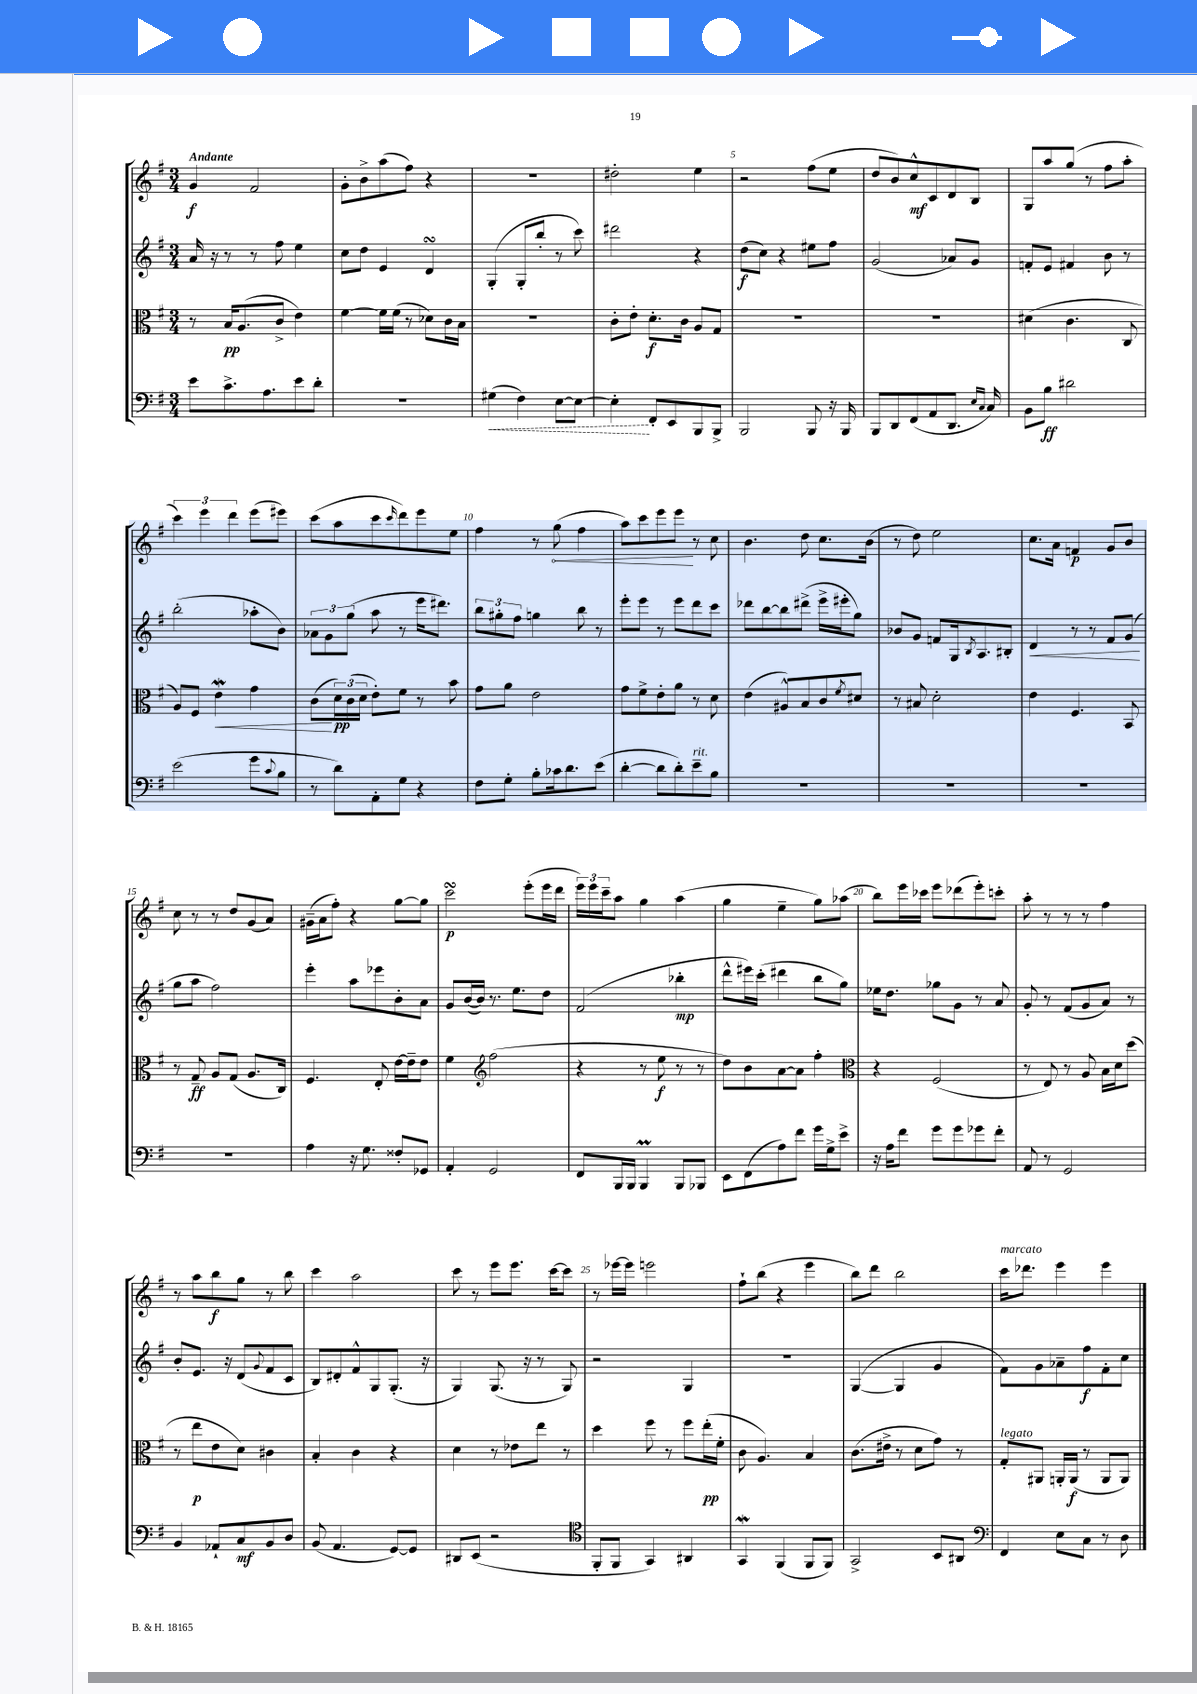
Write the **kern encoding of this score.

**kern	**dynam	**kern	**dynam	**kern	**dynam	**kern	**dynam
*part4	*part4	*part3	*part3	*part2	*part2	*part1	*part1
*staff4	*staff4	*staff3	*staff3	*staff2	*staff2	*staff1	*staff1
*clefF4	*	*clefC3	*	*clefG2	*	*clefG2	*
*k[f#]	*	*k[f#]	*	*k[f#]	*	*k[f#]	*
*M3/4	*	*M3/4	*	*M3/4	*	*M3/4	*
=1	=1	=1	=1	=1	=1	=1	=1
!	!	!	!	!	!	!LO:TX:a:B:t=Andante	!
8e\L	.	8r	.	16a/	.	4g/	f
.	.	.	.	16r	.	.	.
8.c^\	.	16B/KL	pp	8r	.	.	.
.	.	(8.A/	.	.	.	.	.
.	.	.	.	8r	.	2f#/	.
8.A\	.	.	.	.	.	.	.
.	.	8c^/J	.	8ff#\	.	.	.
8e\	.	4e\)	.	4ee\	.	.	.
8d'\J	.	.	.	.	.	.	.
=2	=2	=2	=2	=2	=2	=2	=2
2.r	.	[4f#\	.	8cc\L	.	8g'\L	.
.	.	.	.	8dd\J	.	8b^\	.
.	.	16f#\LL]	.	4e/	.	(8aa\	.
.	.	(16f#\JJ	.	.	.	.	.
.	.	8r	.	.	.	8ff#\J)	.
.	.	8d-X\L)	.	4dsSSS/	.	4r	.
.	.	16c\L	.	.	.	.	.
.	.	16B\JJ	.	.	.	.	.
=3	=3	=3	=3	=3	=3	=3	=3
!	!LO:HP:b	!	!	!	!	!	!
(4G#X\	<	2.r	.	(4G'/	.	2.r	.
4F#\)	.	.	.	8G'/L	.	.	.
.	.	.	.	8bb'/J	.	.	.
[8E\L	.	.	.	8r	.	.	.
8E\J_	.	.	.	8ccc\)	.	.	.
=4	=4	=4	=4	=4	=4	=4	=4
4E'\]	.	8c'\L	.	2ddd#X\	.	2dd#X'\	.
.	.	8e'\J	.	.	.	.	.
8FF#'/L	[	8.d'\L	f	.	.	.	.
8EE/	.	.	.	.	.	.	.
.	.	16c\Jk	.	.	.	.	.
8BBB/	.	8A/L	.	4r	.	4ee\	.
8BBB^/J	.	8G/J	.	.	.	.	.
=5	=5	=5	=5	=5	=5	=5	=5
2BBB/	.	2.r	.	(8dd\L	f	2r	.
.	.	.	.	8cc\J)	.	.	.
.	.	.	.	4r	.	.	.
8BBB/	.	.	.	8ee#X\L	.	(8ff#\L	.
16r	.	.	.	8ff#\J	.	8ee\J	.
16BBB/	.	.	.	.	.	.	.
=6	=6	=6	=6	=6	=6	=6	=6
8BBB/L	.	2.r	.	(2g/	.	8dd/L	.
8DD/	.	.	.	.	.	8b/)	.
(8FF#/	.	.	.	.	.	8cc^^/	mf
8AA/	.	.	.	.	.	8c/	.
8.DD/J	.	.	.	8a-X/L)	.	8d/	.
.	.	.	.	8g/J	.	8B/J	.
16qqE/LL	.	.	.	.	.	.	.
16qqC/JJ	.	.	.	.	.	.	.
16C/)	.	.	.	.	.	.	.
=7	=7	=7	=7	=7	=7	=7	=7
8BB\L	.	(4d#X\	.	8fn'/L	.	8G/L	.
8B\J	ff	.	.	8e/J	.	8aa/	.
2d#X\	.	4.c\	.	4f#X/	.	(8gg/J	.
.	.	.	.	.	.	8r	.
.	.	.	.	8b\	.	8ff#\L	.
.	.	8C/	.	8r	.	8aa'\J	.
!!LO:LB:g=z
=8	=8	=8	=8	=8	=8	=8	=8
(2e\	.	8A/L)	.	(2bb'\	.	6ccc\)	.
.	.	8F#/J	.	.	.	.	.
.	.	.	.	.	.	6eee\	.
!	!	!	!LO:HP:b	!	!	!	!
.	.	4eW\	<	.	.	.	.
.	.	.	.	.	.	6ddd\	.
8g\L	.	4g\	.	8aa-X'\L	.	(8eee\L	.
8qqc/	.	.	.	.	.	.	.
8B\J	.	.	.	8b\J)	.	8eee#X\J)	.
=9	=9	=9	=9	=9	=9	=9	=9
8r	.	(8c\L	.	12a-X\L	.	(8ccc\L	.
.	.	.	.	12g\	.	.	.
8d\L)	.	24d\L)	[ pp	.	.	8aa\	.
.	.	(24c\	.	(12gg\J	.	.	.
.	.	24d\JJ	.	.	.	.	.
8AA'\	.	8e'\L)	.	8aa\	.	8ccc\	.
.	.	.	.	.	.	16qqccc/	.
8G\J	.	8f#\J	.	8r	.	8ddd\)	.
4r	.	8r	.	16eee\KL	.	8eee\	.
.	.	.	.	8.ddd#X\J)	.	.	.
.	.	8b\	.	.	.	8ee\J	.
=10	=10	=10	=10	=10	=10	=10	=10
8F#\L	.	8g\L	.	12bb\L	.	4ff#\	.
.	.	.	.	12gg#X'\	.	.	.
8G'\J	.	8a\J	.	.	.	.	.
.	.	.	.	12ff#\J	.	.	.
8B'\L	.	2e\	.	4ggn\	.	8r	.
!	!	!	!	!	!	!	!LO:HP:b
16c-X\k	.	.	.	.	.	(8gg\	<
8.d\	.	.	.	.	.	.	.
.	.	.	.	8bb\	.	4ff#\	.
(8e\J	.	.	.	8r	.	.	.
=11	=11	=11	=11	=11	=11	=11	=11
[4d'\	.	8g\L	.	8eee'\L	.	8aa\L)	.
.	.	8f#^\	.	8eee\J	.	8ccc\	.
8d\L]	.	8e'\	.	8r	.	8eee\	.
8d'\)	.	8a\J	.	8eee\L	.	8eee\J	.
!LO:TX:a:i:t=rit.	!	!	!	!	!	!	!
8e~\	.	8r	.	8ddd\	.	8r	[
8B\J	.	8d\	.	8ccc\J	.	8cc\	.
=12	=12	=12	=12	=12	=12	=12	=12
2.r	.	(4e\	.	8ddd-X\L	.	4.b\	.
.	.	.	.	[8bb\	.	.	.
.	.	8A#X^^/L)	.	8bb\]	.	.	.
.	.	8B/	.	(8ddd#X^\J	.	8dd\	.
.	.	8c/	.	16eee^\LL	.	8.cc\L	.
.	.	.	.	16eee#X'\J	.	.	.
.	.	8qf#/	.	.	.	.	.
.	.	8d#X/J	.	8gg\J)	.	.	.
.	.	.	.	.	.	(16b\Jk	.
=13	=13	=13	=13	=13	=13	=13	=13
2.r	.	8r	.	8b-X/L	.	8r	.
.	.	8B#X/	.	8g/J	.	8dd\)	.
.	.	2d'\	.	8fn/L	.	2ee\	.
.	.	.	.	16G/k	.	.	.
.	.	.	.	8qB/	.	.	.
.	.	.	.	8.A/	.	.	.
.	.	.	.	8B#X'/J	.	.	.
=14	=14	=14	=14	=14	=14	=14	=14
!	!	!	!	!	!LO:HP:b	!	!
2.r	.	4e\	.	4d/	<	8.cc\L	.
.	.	.	.	.	.	16a\Jk	.
.	.	4.F#/	.	8r	.	4fn/	p
.	.	.	.	8r	.	.	.
.	.	.	.	8f#/L	.	8g/L	.
.	.	8BB/	.	(8g/J	.	8b/J	.
.	.	.	.	.	[	.	.
!!LO:LB:g=z
=15	=15	=15	=15	=15	=15	=15	=15
2.r	.	8r	.	8gg\L	.	8cc\	.
.	.	8G~/	ff	8aa\J	.	8r	.
.	.	8A/L	.	2ff#\)	.	8r	.
.	.	(8G/J	.	.	.	8dd/L	.
.	.	8.A/L	.	.	.	(8g/	.
.	.	.	.	.	.	8a/J)	.
.	.	16C/Jk)	.	.	.	.	.
=16	=16	=16	=16	=16	=16	=16	=16
4A\	.	4.F#/	.	4eee'\	.	(16g#X~\LL	.
.	.	.	.	.	.	16a\J	.
.	.	.	.	.	.	8ff#'\J)	.
16r	.	.	.	8aa\L	.	4r	.
8.G\	.	.	.	.	.	.	.
.	.	8E'/	.	8eee-X\	.	.	.
8F##X'/L	.	[16e\LL	.	8b'\	.	[8gg\L	.
.	.	16e~\J]	.	.	.	.	.
8GG-X/J	.	8e\J	.	8a\J	.	8gg\J]	.
=17	=17	=17	=17	=17	=17	=17	=17
4AA'/	.	4f#\	.	8g/L	.	2cccsSSs\	p
.	.	.	.	([16b/L	.	.	.
.	.	.	.	16b/JJ])	.	.	.
*	*	*clefG2	*	*	*	*	*
2GG/	.	(2ff#\	.	8.r	.	.	.
.	.	.	.	8.ee\L	.	.	.
.	.	.	.	.	.	(8eee'\L	.
.	.	.	.	8dd\J	.	16eee\L	.
.	.	.	.	.	.	16ddd\JJ	.
=18	=18	=18	=18	=18	=18	=18	=18
8FF#/L	.	4r	.	(2f#/	.	24eee\LL)	.
.	.	.	.	.	.	24eee\	.
.	.	.	.	.	.	24ccc~\J	.
16BBB/L	.	.	.	.	.	8aa\J	.
16BBB/JJ	.	.	.	.	.	.	.
4BBBm/	.	8r	.	.	.	4gg\	.
.	.	8ee\	f	.	.	.	.
8BBB/L	.	8r	.	4bb-X'\	mp	(4aa\	.
8BBB-X/J	.	8r	.	.	.	.	.
=19	=19	=19	=19	=19	=19	=19	=19
8EE\L	.	8dd\L)	.	8ddd^^\L	.	4gg\	.
(8FF#\	.	8b\	.	16eee#X\L)	.	.	.
.	.	.	.	(16ccc'\JJ	.	.	.
8A\)	.	[8a\	.	4ddd#X\	.	4ee~\	.
8f#\J	.	8a\J]	.	.	.	.	.
16g\LL	.	4ff#'\	.	8bb\L	.	8gg\L)	.
16G^\J	.	.	.	.	.	.	.
8e^\J	.	.	.	8gg\J)	.	(8aa-X\J	.
=20	=20	=20	=20	=20	=20	=20	=20
*	*	*clefC3	*	*	*	*	*
16r	.	4r	.	16ee-X\KL	.	8bb\L)	.
16A\KL	.	.	.	8.dd\J	.	.	.
8f#\J	.	.	.	.	.	16eee\L	.
.	.	.	.	.	.	16ccc-X\JJ	.
8g\L	.	(2F#/	.	8gg-X\L	.	8eee\L	.
8g\	.	.	.	8g\J	.	(8ddd-X\	.
8g-X\	.	.	.	8r	.	8eee'\)	.
8f#'\J	.	.	.	8a/	.	8cccn'\J	.
=21	=21	=21	=21	=21	=21	=21	=21
8AA/	.	8r	.	8g'/	.	8aa'\	.
8r	.	8E/)	.	8r	.	8r	.
2GG/	.	8r	.	(8f#/L	.	8r	.
.	.	8A/	.	8g/	.	8r	.
.	.	16B\LL	.	8a/J)	.	4ff#\	.
.	.	16d\J	.	.	.	.	.
.	.	(8dd\J	.	8r	.	.	.
!!LO:LB:g=z
=22	=22	=22	=22	=22	=22	=22	=22
4BB/	.	8r	.	8b'/L	.	8r	.
.	.	8ee\L	p	8.e/J	.	8aa\L	.
8AA-X`/L	.	8e\	.	.	.	8bb\	f
.	.	.	.	16r	.	.	.
8C/	mf	8d\J)	.	(8d/L	.	8gg\J	.
.	.	.	.	8qqg/	.	.	.
8BB/	.	4c#X\	.	8f#/	.	8r	.
8D/J	.	.	.	8c/J	.	8bb\	.
=23	=23	=23	=23	=23	=23	=23	=23
(8BB/	.	4B'/	.	8B/L)	.	4ccc\	.
4.AA/	.	.	.	8d#X'/	.	.	.
.	.	4c\	.	8f#^^/	.	2aa\	.
.	.	.	.	8G/	.	.	.
[8GG/L)	.	4r	.	(8.G'/J	.	.	.
8GG/J]	.	.	.	.	.	.	.
.	.	.	.	16r	.	.	.
=24	=24	=24	=24	=24	=24	=24	=24
8DD#X/L	.	4d\	.	4G/)	.	8ccc\	.
(8EE/J	.	.	.	.	.	8r	.
2r	.	8r	.	(8.G/	.	8eee\L	.
.	.	8e-X\L	.	.	.	8.eee\J	.
.	.	.	.	16r	.	.	.
.	.	8ee\J	.	8r	.	.	.
.	.	.	.	.	.	[16ccc\KL	.
.	.	8r	.	8G/)	.	8ccc\J]	.
=25	=25	=25	=25	=25	=25	=25	=25
*clefC4	*	*	*	*	*	*	*
8FF#'/L	.	4dd\	.	2r	.	8r	.
8FF#/J	.	.	.	.	.	[16eee-X\LL	.
.	.	.	.	.	.	16eee-\JJ]	.
4GG/)	.	8ff#\	.	.	.	2eeen\	.
.	.	8r	.	.	.	.	.
4AA#X/	.	8ff#\L	.	4G/	.	.	.
.	.	(16ee'\L	pp	.	.	.	.
.	.	16f#'\JJ	.	.	.	.	.
=26	=26	=26	=26	=26	=26	=26	=26
4GGw/	.	8c\	.	2.r	.	8ff#`\L	.
.	.	4.A/)	.	.	.	(8bb\J	.
(4FF#/	.	.	.	.	.	4r	.
8FF#/L	.	4B/	.	.	.	4eee\	.
8FF#/J)	.	.	.	.	.	.	.
=27	=27	=27	=27	=27	=27	=27	=27
2GG^/	.	(8.c\L	.	([4G/	.	8bb\L)	.
.	.	.	.	.	.	8ddd\J	.
.	.	16e#X^\Jk	.	.	.	.	.
.	.	8r	.	4G/]	.	2bb\	.
.	.	8d\L	.	.	.	.	.
8BB/L	.	8g\J)	.	4g/	.	.	.
8AA#X/J	.	8r	.	.	.	.	.
=28	=28	=28	=28	=28	=28	=28	=28
*clefF4	*	*	*	*	*	*	*
!	!	!	!	!	!	!LO:TX:a:i:t=marcato	!
!	!	!LO:TX:a:i:t=legato	!	!	!	!	!
4FF#/	.	8G'/L	.	8f#\L)	.	16ccc\KL	.
.	.	.	.	.	.	8.ddd-X\J	.
.	.	8AA#X/J	.	8g\	.	.	.
8E\L	.	16AAn'/LL	.	8a-X~\	.	4eee\	.
.	.	(16AA/JJ	f	.	.	.	.
8C\J	.	8r	.	8ff#\	f	.	.
8r	.	8AA/L	.	8f#'\	.	4eee\	.
8D\	.	8AA/J)	.	8cc\J	.	.	.
==	==	==	==	==	==	==	==
*-	*-	*-	*-	*-	*-	*-	*-
